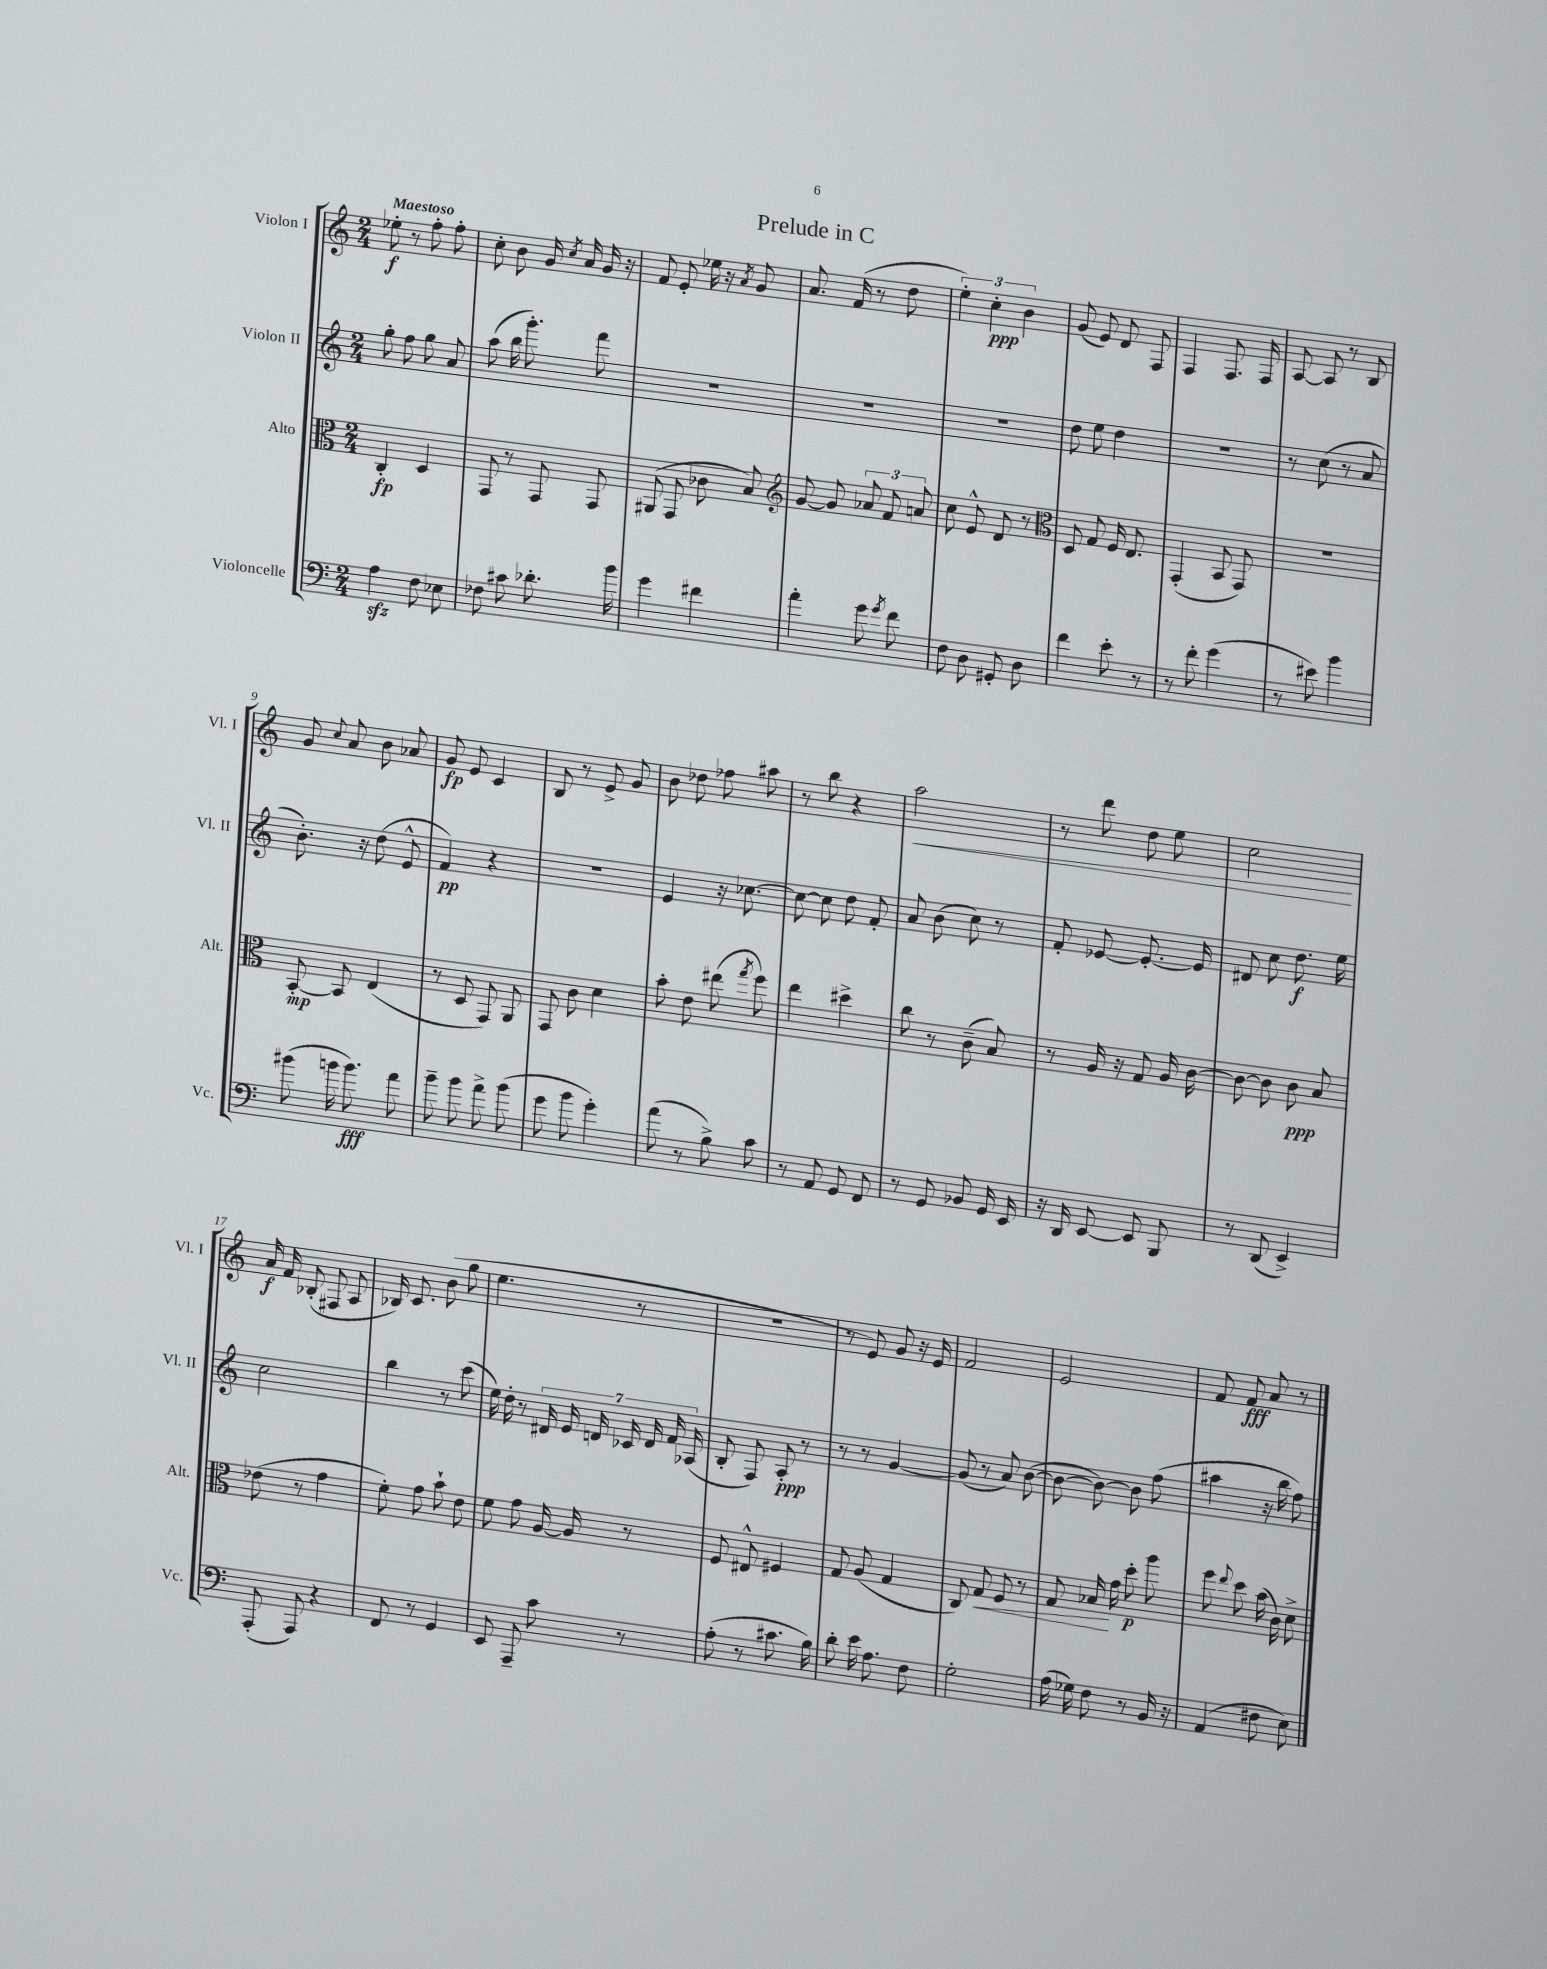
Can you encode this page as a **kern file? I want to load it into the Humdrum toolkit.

**kern	**kern	**kern	**kern
*staff4	*staff3	*staff2	*staff1
*clefF4	*clefC3	*clefG2	*clefG2
*k[]	*k[]	*k[]	*k[]
*M2/4	*M2/4	*M2/4	*M2/4
4A	4C'	8gg'	8ee-'
.	.	8ff	8r
8F	4D	8gg	8ff'
8E-	.	8a	8ff'
=	=	=	=
8F-	8GG	(8aa	8cc'
8c#	8r	16bb	8b
.	.	8.ggg')	.
8.d-'	8GG	.	16g
.	.	.	8qcc
.	.	.	16a
.	8GG	8fff	16g
16b	.	.	16r
=	=	=	=
4g	(8AA#	2r	8f
.	8GG	.	8e'
4f#	8c-	.	16ee-
.	.	.	16r
.	.	.	8qa
.	8B)	.	8g
=	=	=	=
*	*clefG2	*	*
4a'	[8g	2r	8.a
.	8g]	.	.
.	.	.	(16f
8g	12a-	.	8r
.	12f	.	.
8qg	.	.	.
8f	.	.	8dd
.	12a	.	.
=	=	=	=
8F	8cc	2r	6ee')
8D	8e^^	.	.
.	.	.	6cc'
8GG#'	8d	.	.
.	.	.	6b
8D	8r	.	.
=	=	=	=
*	*clefC3	*	*
4f	8D	8dd	(8g
.	8G	8ee	8e)
8e'	16F	4dd	8d
.	8.E	.	.
8r	.	.	8F
=	=	=	=
8r	(4GG'	2r	4F
8f'	.	.	.
(4g	8BB	.	8.F
.	8GG)	.	.
.	.	.	16F
=	=	=	=
8r	2r	8r	[8A
8e#)	.	(8cc	8A]
4b	.	8r	8r
.	.	8a	8B
=	=	=	=
(8b#	[8BB'	8.b')	8g
.	.	.	8qqcc
16b	8BB]	.	8a
8.b)	.	16r	.
.	(4E	(8dd	8b
8a	.	8e^^	8a-
=	=	=	=
8b~	8r	4f)	8g
8b	8D	.	8e
8a^	8GG)	4r	4c
(8b	8AA	.	.
=	=	=	=
8g	8GG	2r	8B
8b	8c	.	8r
4g')	4d	.	8e^
.	.	.	8g
=	=	=	=
(8a	8b'	4e	8b
8r	8e	.	8dd-
8B^)	(8ee#	16r	8ff-
.	.	[8.cc-	.
.	8qgg	.	.
8c	8ff)	.	8aa#
=	=	=	=
8r	4ee	8cc-_	8r
8AA	.	8cc-]	8bb
8GG	4dd#^	8dd	4r
8FF	.	8f'	.
=	=	=	=
8r	8cc	8a	2aa
8GG	8r	(8b	.
8BB-	(8c~	8cc)	.
16GG	8B)	8r	.
16EE	.	.	.
=	=	=	=
16r	8r	8f'	8r
16DD	.	.	.
[8EE	16A	[8e-	8ddd
.	16r	.	.
8EE]	8G	8.e-'_	8dd
8BBB	16A	.	8ee
.	[16c	16e-]	.
=	=	=	=
8r	8c_	8d#	2cc
(8DD	8c]	8cc	.
4EE^)	8c	8.dd	.
.	8B	.	.
.	.	16ee	.
=	=	=	=
(8AAA'	(8e-	2cc	16a
.	.	.	16f
8AAA)	8r	.	(8B-'
4r	4g	.	8F#
.	.	.	8A
=	=	=	=
8FF	8f')	4bb	16B-)
.	.	.	8.c
8r	8g	.	.
4GG	8b`	8r	(8b
.	8e	(8ccc	8gg
=	=	=	=
8EE	8f	16ee)	4.ee
.	.	16dd'	.
8AAA~	8g	8r	.
8c	[16A	28d#	.
.	.	28e	.
.	16A]	.	.
.	.	28d	.
.	.	28c-	.
8r	8r	.	8r
.	.	28d	.
.	.	28f	.
.	.	(28A-	.
=	=	=	=
(8A'	8F	8B'	2r
8r	8E#^^	8F)	.
8.c#	4F#	8A'	.
.	.	8r	.
16B)	.	.	.
=	=	=	=
8d'	8G	8r	8r
16e	(8A	8r	8e)
8.A	.	.	.
.	4G	[4g	8g
8F	.	.	16r
.	.	.	16e
=	=	=	=
2G'	8C)	(8g]	2f
.	8G	8r	.
.	8F	8a)	.
.	8r	([8b	.
=	=	=	=
(16A	8G	8b_	2e
16G-)	.	.	.
8F	16B-	8b_)	.
.	16g	.	.
8r	8dd'	8b]	.
16BB	8aa	(8ff	.
16r	.	.	.
=	=	=	=
(4AA	8ff	4aa#	8f
.	8qqee	.	.
.	8dd	.	8f
8F#	(16b	16r	8a
.	16c)	16bb	.
8E)	8d^	8ff)	8r
==	==	==	==
*-	*-	*-	*-
